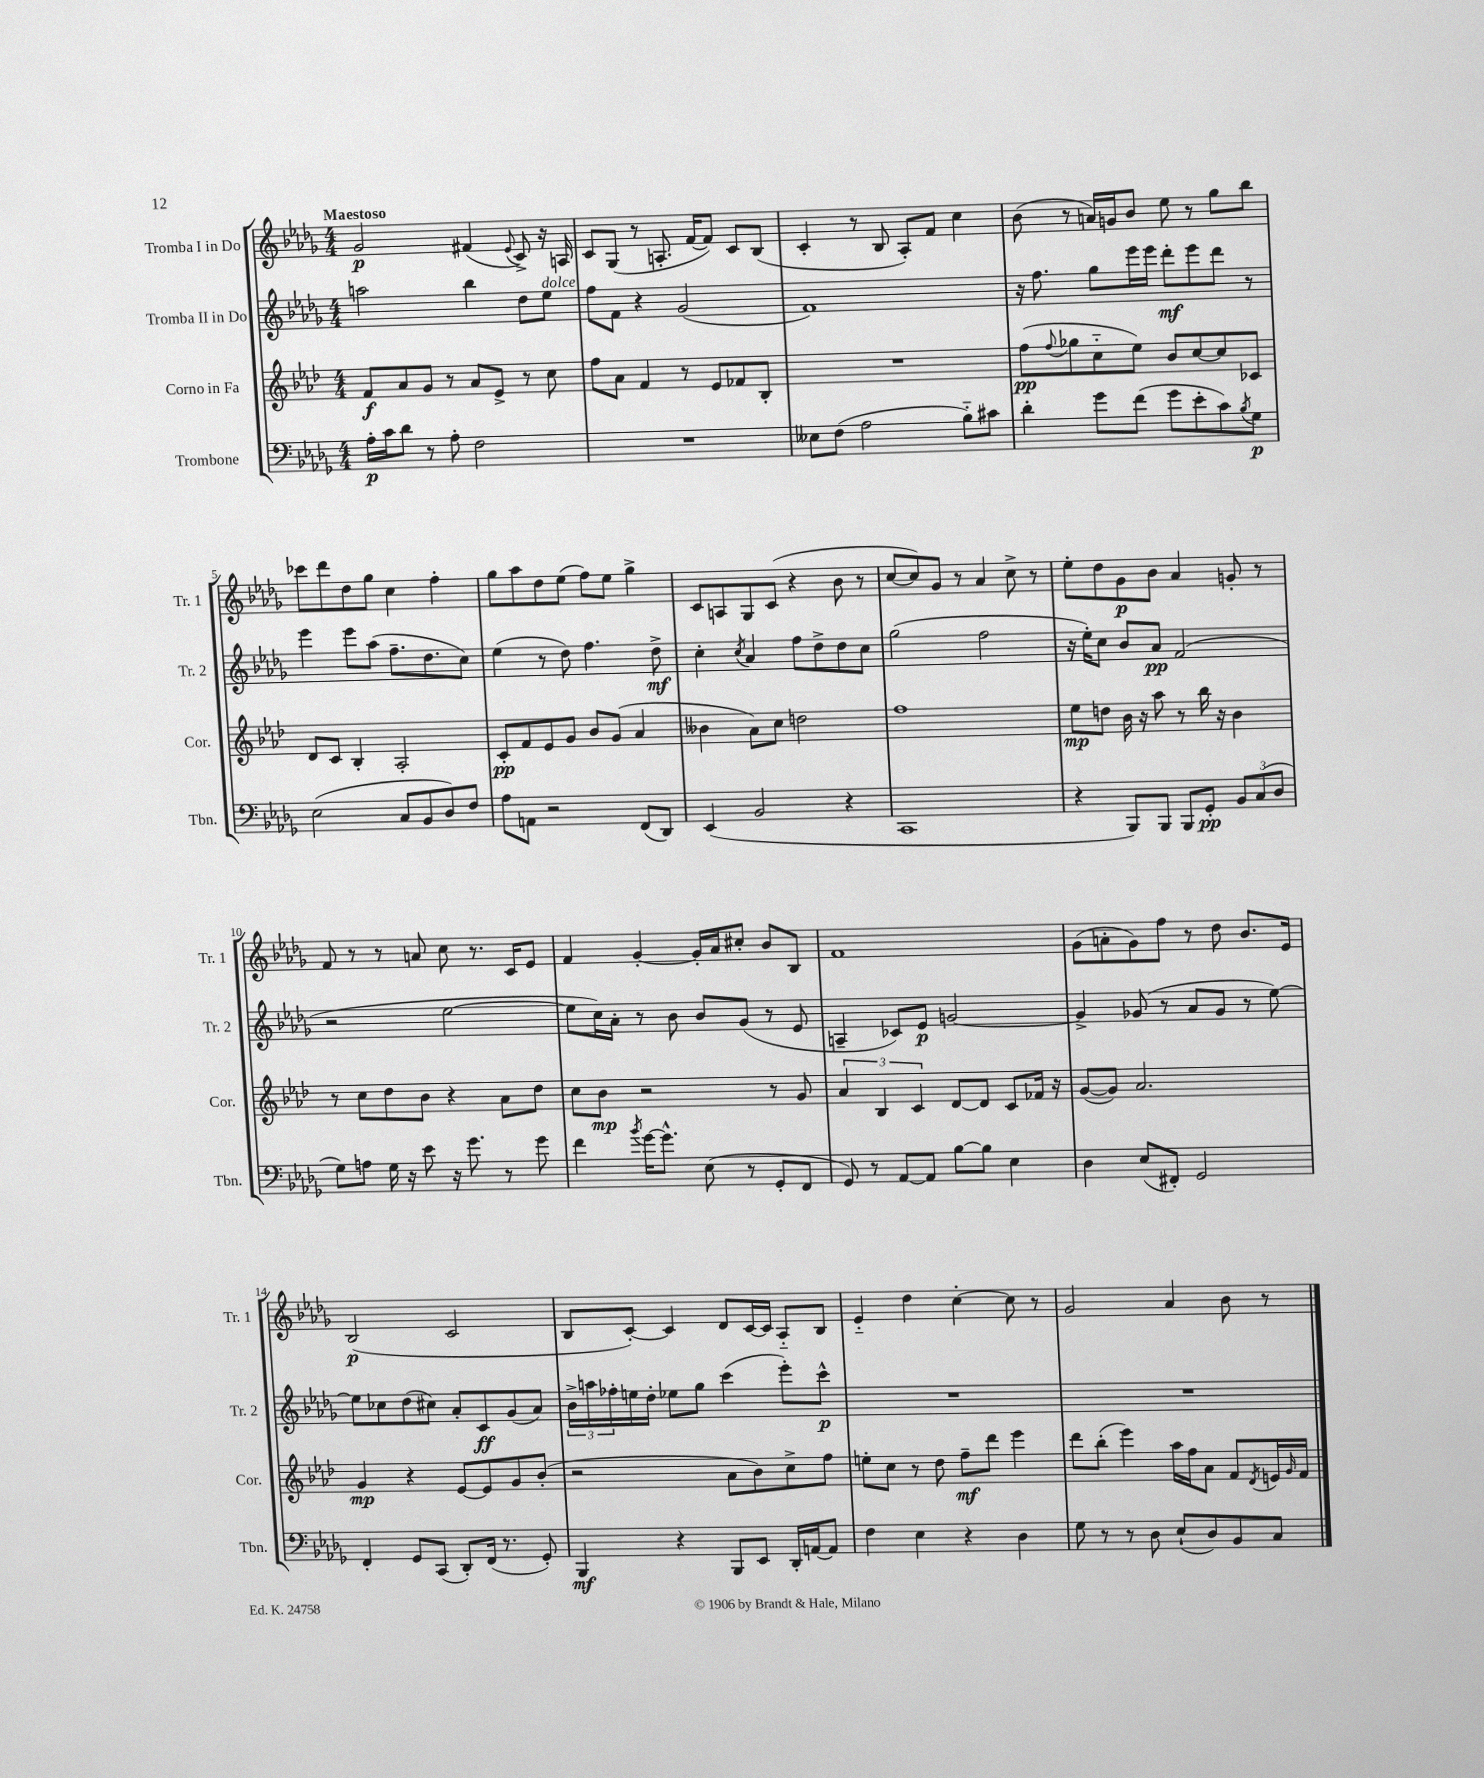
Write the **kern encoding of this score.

**kern	**kern	**kern	**kern
*staff4	*staff3	*staff2	*staff1
*clefF4	*clefG2	*clefG2	*clefG2
*k[b-e-a-d-g-]	*k[b-e-a-d-]	*k[b-e-a-d-g-]	*k[b-e-a-d-g-]
*M4/4	*M4/4	*M4/4	*M4/4
16A-'	8f	2aa	2g-
16c	.	.	.
8d-	8a-	.	.
8r	8g	.	.
8A-'	8r	.	.
2F	8a-	4bb-	(4f#
.	8e-^	.	.
.	.	.	8qqe-
.	8r	8dd-	8c^)
.	8cc	8ee-	16r
.	.	.	16A
=	=	=	=
1r	8ff	8ff	8c
.	8a-	8f	(8G-
.	4f	4r	8r
.	.	.	8.A'
.	8r	(2g-	.
.	.	.	[16f
.	8e-	.	8f])
.	8f-	.	8c
.	8B-'	.	(8B-
=	=	=	=
8E--	1r	1f)	4c'
(8F	.	.	.
2A-	.	.	8r
.	.	.	8B-
.	.	.	8A-')
.	.	.	8f
8B-'~)	.	.	4cc
8c#	.	.	.
=	=	=	=
4d-'	(8ff	16r	(8b-
.	.	8.ff	.
.	8qqff	.	.
.	8gg-	.	8r
8g-	8cc'~	8gg-	16a)
.	.	.	16g
(8f	8ee-)	16eee-	8b-
.	.	16eee-	.
8g-	8b-	8ddd-'	8ee-
8e-'	[8cc	8eee-	8r
8c)	8cc]	8ddd-	8gg-
8qB-	.	.	.
8G-	8c-	8r	8bb-
=	=	=	=
(2E-	8d-	4eee-	8ccc-
.	8c	.	8ddd-
.	4B-'	8eee-	8dd-
.	.	(8aa-	8gg-
8C	2A-'	8.ff~	4cc
8BB-	.	.	.
.	.	8.dd-	.
8D-)	.	.	4ff'
8F	.	8cc)	.
=	=	=	=
8A-	8c'	(4ee-	8gg-
8AA	8f	.	8aa-
2r	8e-	8r	8dd-
.	8g	8dd-)	(8ee-
.	8b-	4.ff	8ff)
.	(8g	.	8ee-
(8FF	4a-	.	4gg-^
8DD-)	.	8dd-^	.
=	=	=	=
(4EE-	4b--	4cc'	8c
.	.	.	8A
.	.	8qcc	.
2BB-	8a-)	4a-	8G-
.	8cc	.	(8c
.	2dd	8ff	4r
.	.	8dd-^	.
4r	.	8dd-	8b-
.	.	8cc	8r
=	=	=	=
1CC	1ff	(2gg-	[8cc
.	.	.	8cc])
.	.	.	8g-
.	.	.	8r
.	.	2ff	4a-
.	.	.	8cc^
.	.	.	8r
=	=	=	=
4r	8ee-	16r	8ee-'
.	.	16ee-')	.
.	8dd	8cc	8dd-
8BBB-)	16b-	8b-	8g-
.	16r	.	.
8BBB-	8aa-	8a-	8b-
8BBB-	8r	(2f	4a-
8GG-'	16bb-	.	.
.	16r	.	.
12BB-	4b-	.	8g'
(12C	.	.	.
.	.	.	8r
12D-	.	.	.
=	=	=	=
8G-)	8r	2r	8f
8A	8cc	.	8r
16G-	8dd-	.	8r
16r	.	.	.
8e-	8b-	.	8a
16r	4r	[2ee-	8cc
8.g-	.	.	.
.	.	.	8.r
8r	8a-	.	.
.	.	.	16c
8g-	8dd-	.	8e-
=	=	=	=
4f	8cc	8ee-]	4f
.	8b-	16cc)	.
.	.	16a-'	.
8qb-	.	.	.
[16g-	2r	8r	[4g-'
8.g-^^]	.	.	.
.	.	8b-	.
(8E-	.	8b-	16g-']
.	.	.	16a-
8r	.	(8g-	8cc#'
8GG-'	8r	8r	8b-
8FF	8g	8e-	8B-
=	=	=	=
8GG-)	6a-	4A~	1f
8r	.	.	.
.	6B-	.	.
[8AA-	.	8c-)	.
.	6c	.	.
8AA-]	.	8e-	.
[8B-	[8d-	[2g	.
8B-]	8d-]	.	.
4E-	8c	.	.
.	16f-	.	.
.	16r	.	.
=	=	=	=
4D-	([8g	4g^]	(8g-
.	8g])	.	8a'
(8E-	2.a-	(8g-	8g-)
8FF#')	.	8r	8ff
2GG-	.	8a-	8r
.	.	8g-	8dd-
.	.	8r	8.b-
.	.	[8ee-)	.
.	.	.	16e-
=	=	=	=
4FF'	4g	8ee-]	(2B-
.	.	8cc-	.
8GG-	4r	(8dd-	.
(8CC	.	8cc#)	.
8DD-')	[8e-	8a-'	2c
(16FF	8e-]	8c	.
8.r	.	.	.
.	8g	(8g-	.
8GG-')	(8b-'	8a-)	.
=	=	=	=
4BBB-	2r	24b-^	8B-
.	.	24aa	.
.	.	24ff-'	.
.	.	16ee	[8c')
.	.	16dd-'	.
4r	.	8ee-	4c]
.	.	8gg-	.
8BBB-	8a-	(4ccc	8d-
8EE-	8b-)	.	[16c
.	.	.	16c]
16DD-'	8cc^	8eee-')	8A-'~
[16AA	.	.	.
8AA]	8ff	8ccc^^	8B-
=	=	=	=
4F	8ee'	1r	4e-'~
.	8cc	.	.
4E-	8r	.	4dd-
.	8dd-	.	.
4r	8ff~	.	[4cc'
.	8ddd-	.	.
4D-	4eee-	.	8cc]
.	.	.	8r
=	=	=	=
8G-	8ddd-	1r	2g-
8r	(8bb-'	.	.
8r	4eee-)	.	.
8D-	.	.	.
(8E-`	16aa-	.	4a-
.	16ff	.	.
8D-)	8a-	.	.
8BB-	8f	.	8b-
.	8qd-	.	.
8C	16e	.	8r
.	16qqg	.	.
.	16f	.	.
==	==	==	==
*-	*-	*-	*-
